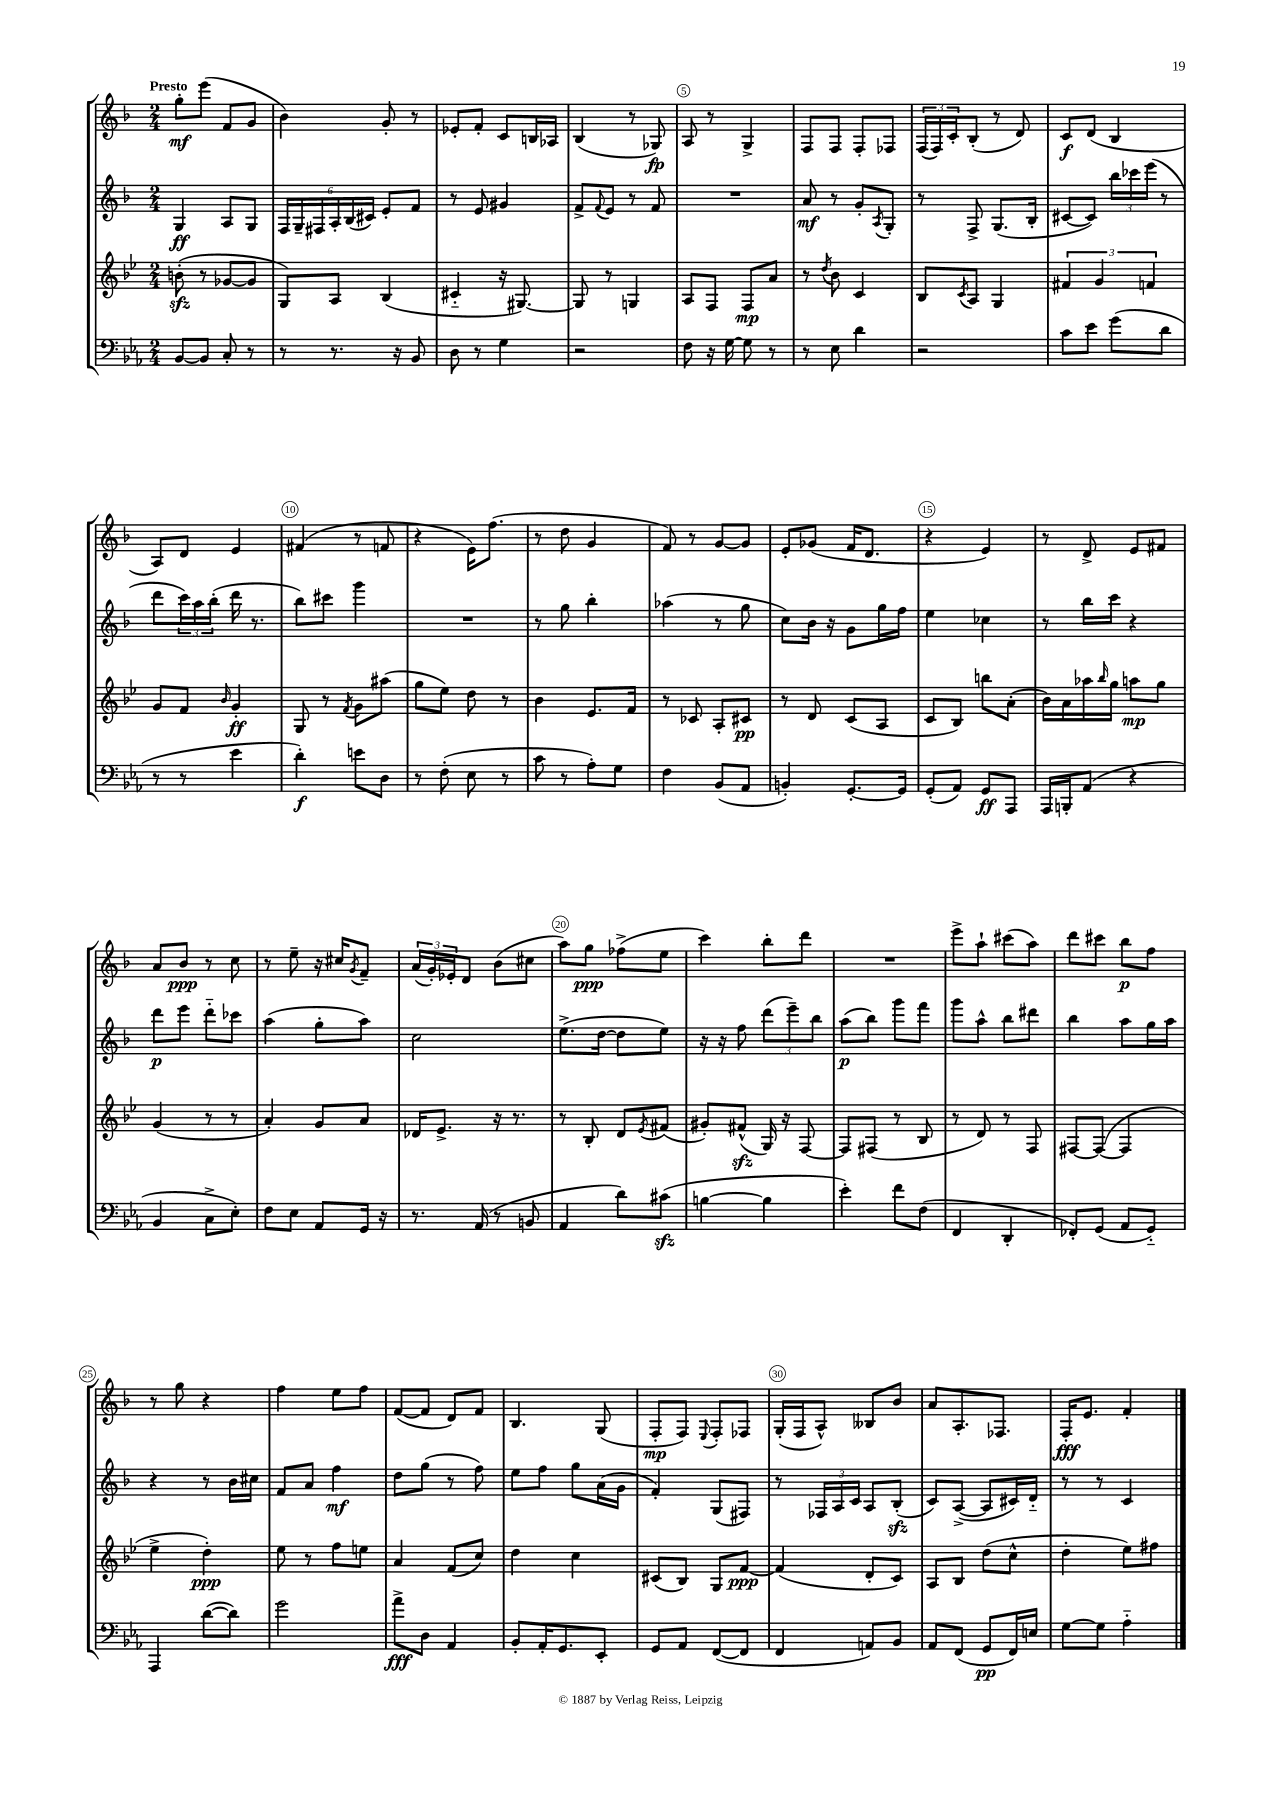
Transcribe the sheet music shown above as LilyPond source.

<<
\new StaffGroup <<
\new Staff = "s0" {
    \clef treble \key f \major \numericTimeSignature \time 2/4 \tempo "Presto"
    g''8-.\mf e'''8( f'8 g'8 |
    bes'4) g'8-. r8 |
    ees'8-. f'8-. c'8 b16 aes16 |
    bes4( r8 ges8\fp) |
    a8 r8 g4-> |
    f8 f8 f8-. fes8 |
    \tuplet 3/2 { f16( f16) c'16-. } bes8-.( r8 d'8) |
    c'8\f d'8( bes4 |
    a8) d'8 e'4 |
    fis'4( r8 f'8 |
    r4 e'16) f''8.( |
    r8 d''8 g'4 |
    f'8) r8 g'8~ g'8 |
    e'8-. ges'8( f'16 d'8. |
    r4 e'4) |
    r8 d'8-> e'8 fis'8 |
    a'8 bes'8\ppp r8 c''8 |
    r8 e''8-- r16 cis''16 \acciaccatura { g'8 } f'8-- |
    \tuplet 3/2 { a'16( g'16-.) ees'16-. } d'8 bes'8( cis''8 |
    a''8) g''8\ppp fes''8->( e''8 |
    c'''4) bes''8-. d'''8 |
    R2 |
    e'''8-> a''8-! cis'''8( a''8) |
    d'''8 cis'''8 bes''8\p f''8 |
    r8 g''8 r4 |
    f''4 e''8 f''8 |
    f'8~( f'8 d'8) f'8 |
    bes4. g8( |
    f8-.\mp f8) \appoggiatura { e8 } f8-. fes8 |
    g16-.( f16 a8-^) beses8 bes'8 |
    a'8 a8.-. fes8. |
    f16-.\fff e'8. f'4-. \bar "|." |
}
\new Staff = "s1" {
    \clef treble \key f \major \numericTimeSignature \time 2/4
    g4\ff a8 g8 |
    \tuplet 6/4 { f16 g16-- fis16 a16-. bes16( cis'16) } e'8-. f'8 |
    r8 e'8 gis'4 |
    f'8-> \appoggiatura { f'8 } e'8 r8 f'8 |
    R2 |
    a'8\mf r8 g'8-. \acciaccatura { a8 } g8-. |
    r8 f8-> g8.( bes16-. |
    cis'8~ cis'8) \tuplet 3/2 { bes''16 ces'''16 e'''16( } r8 |
    d'''8 \tuplet 3/2 { c'''16) a''16 bes''16-.( } d'''16 r8. |
    bes''8) cis'''8 g'''4 |
    R2 |
    r8 g''8 bes''4-. |
    aes''4( r8 g''8 |
    c''8) bes'16 r16 g'8 g''16 f''16 |
    e''4 ces''4 |
    r8 bes''16 c'''16 r4 |
    d'''8\p e'''8 d'''8-_ ces'''8 |
    a''4( g''8-. a''8) |
    c''2 |
    e''8.->( d''16~ d''8 e''8) |
    r16 r16 f''8 \tuplet 3/2 { d'''8( e'''8--) bes''8 } |
    a''8\p( bes''8) g'''8 f'''8 |
    g'''8 a''8-^ bes''8 dis'''8 |
    bes''4 a''8 g''16 a''16 |
    r4 r8 bes'16 cis''16 |
    f'8 a'8 f''4\mf |
    d''8 g''8( r8 f''8) |
    e''8 f''8 g''8 a'16( g'16 |
    f'4-.) g8( fis8) |
    r8 \tuplet 3/2 { fes16 a16 c'16 } a8 bes8-.\sfz( |
    c'8) a8~->( a8 cis'16) d'16-_ |
    r8 r8 c'4 \bar "|." |
}
\new Staff = "s2" {
    \clef treble \key bes \major \numericTimeSignature \time 2/4
    b'8-.\sfz( r8 ges'8~ ges'8 |
    g8) a8 bes4( |
    cis'4-_ r16 gis8.~) |
    gis8 r8 g4 |
    a8 f8 f8\mp a'8 |
    r8 \acciaccatura { d''8 } bes'8 c'4 |
    bes8 \acciaccatura { c'8 } a8 g4 |
    \tuplet 3/2 { fis'4 g'4 f'4 } |
    g'8 f'8 \grace { bes'16 } g'4-.\ff |
    g8 r8 \acciaccatura { f'8 } g'8 ais''8( |
    g''8 ees''8) d''8 r8 |
    bes'4 ees'8. f'16 |
    r8 ces'8 a8-. cis'8\pp |
    r8 d'8 c'8( a8 |
    c'8 bes8) b''8 a'8-.( |
    bes'16) a'16 aes''16 \grace { bes''16 } g''16 a''8\mp g''8 |
    g'4( r8 r8 |
    a'4-.) g'8 a'8 |
    des'16 ees'8.-> r16 r8. |
    r8 bes8-. d'8 \acciaccatura { ees'8 } fis'8( |
    gis'8-.) fis'8-^\sfz( g16) r16 f8~ |
    f8 fis8( r8 bes8 |
    r8 d'8) r8 f8 |
    fis8~ fis8~( fis4 |
    ees''4-> d''4-.\ppp) |
    ees''8 r8 f''8 e''8 |
    a'4 f'8( c''8) |
    d''4 c''4 |
    cis'8( bes8) g8 f'8~\ppp |
    f'4( d'8-. c'8) |
    a8 bes8 d''8( c''8-^ |
    d''4-. ees''8) fis''8 \bar "|." |
}
\new Staff = "s3" {
    \clef bass \key ees \major \numericTimeSignature \time 2/4
    bes,8~ bes,8 c8-. r8 |
    r8 r8. r16 bes,8 |
    d8 r8 g4 |
    r2 |
    f8 r16 g16~ g8 r8 |
    r8 ees8 d'4 |
    r2 |
    c'8 ees'8 g'8( d'8 |
    r8 r8 ees'4 |
    d'4-.\f) e'8 d8 |
    r8 f8-.( ees8 r8 |
    c'8 r8 aes8-.) g8 |
    f4 bes,8( aes,8 |
    b,4-.) g,8.~-. g,16 |
    g,8-.( aes,8) g,8\ff aes,,8 |
    aes,,16 b,,16-. aes,8( r4 |
    bes,4 c8-> ees8-.) |
    f8 ees8 aes,8 g,16 r16 |
    r8. aes,16( r8 b,8 |
    aes,4 d'8) cis'8\sfz( |
    b4~ b4 |
    ees'4-.) f'8 f8( |
    f,4 d,4-. |
    fes,8-.) g,8( aes,8 g,8-_) |
    aes,,4 d'8~( d'8) |
    g'2 |
    aes'8->\fff d8 aes,4 |
    bes,8-. aes,16-. g,8. ees,8-. |
    g,8 aes,8 f,8~( f,8 |
    f,4 a,8) bes,8 |
    aes,8 f,8( g,8\pp f,16) e16 |
    g8~ g8 aes4-_ \bar "|." |
}
>>
>>
\layout { \context { \Score \override BarNumber.break-visibility = ##(#f #t #t) barNumberVisibility = #(every-nth-bar-number-visible 5) \override BarNumber.stencil = #(make-stencil-circler 0.1 0.3 ly:text-interface::print) } }
